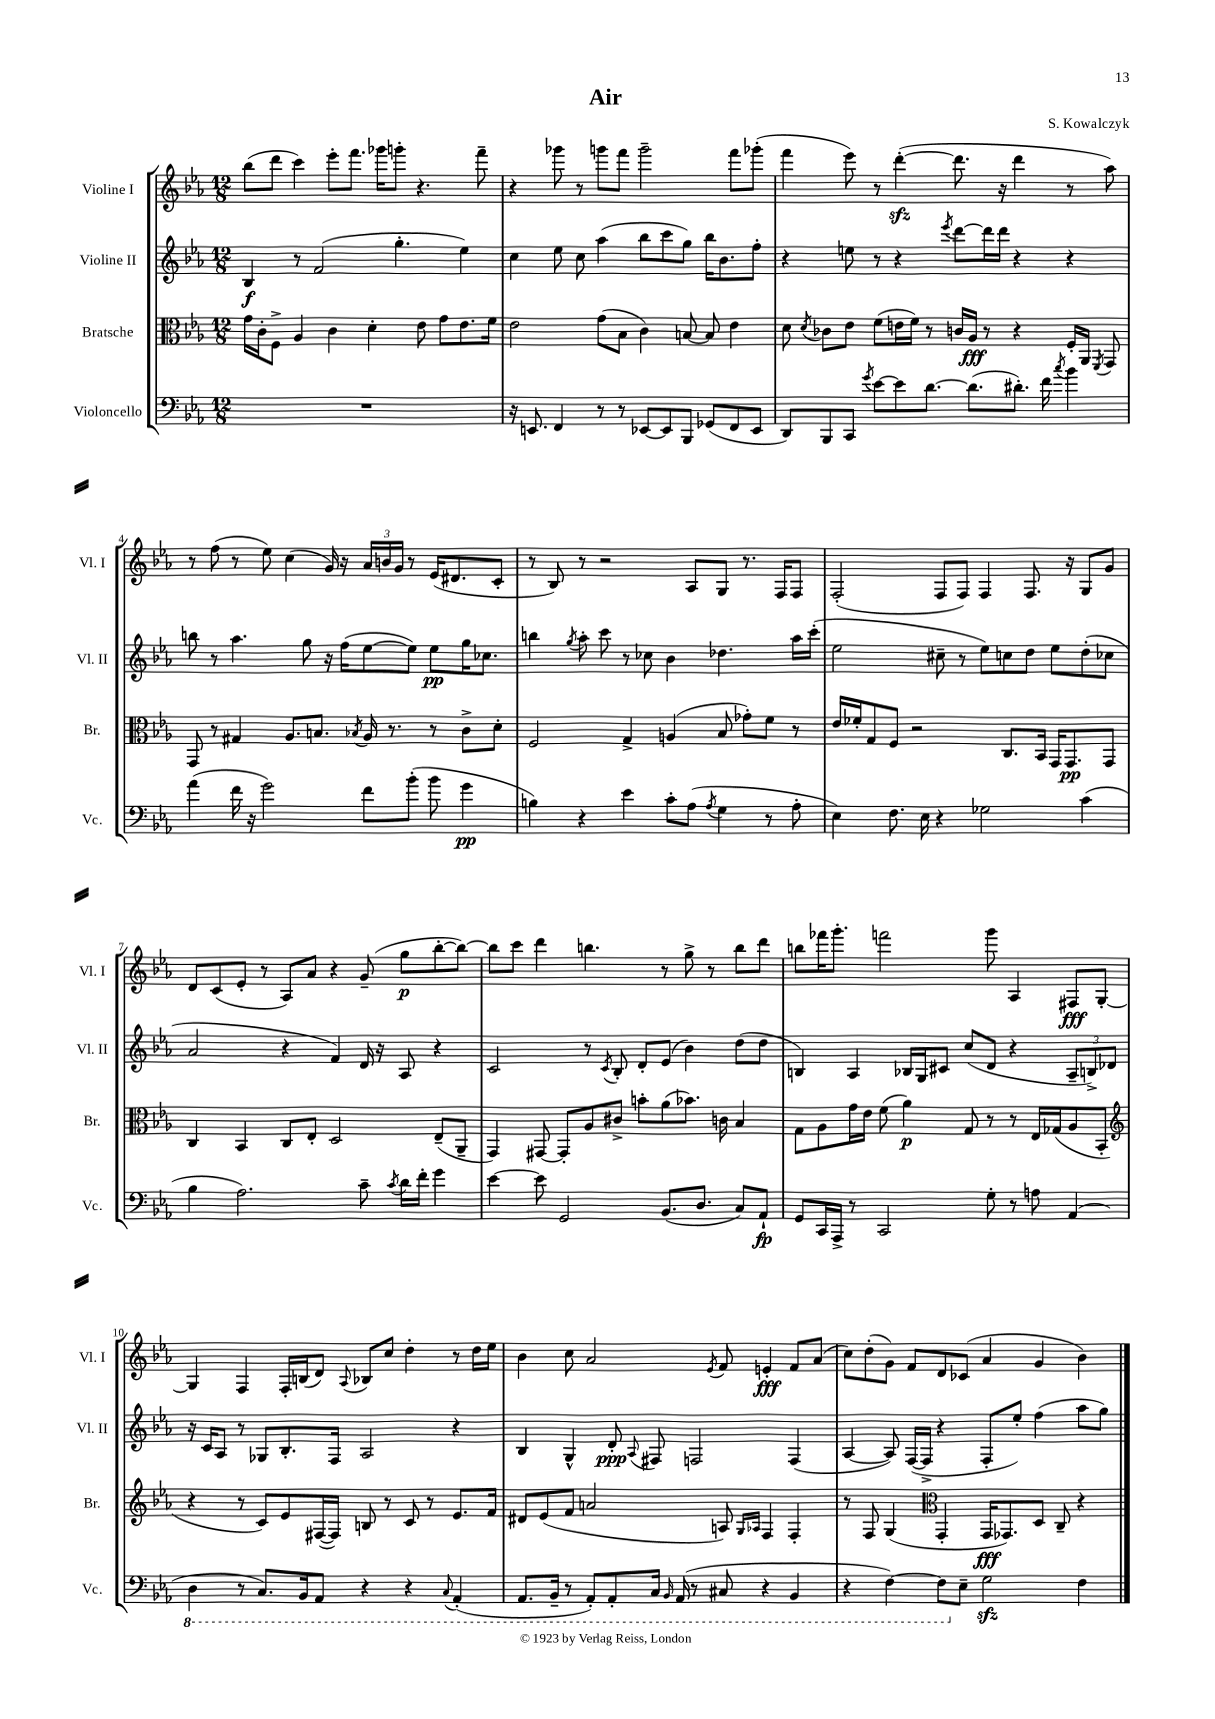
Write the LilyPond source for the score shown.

\header { title = "Air" composer = "S. Kowalczyk" }
<<
\new StaffGroup <<
\new Staff = "s0" \with { instrumentName = "Violine I" shortInstrumentName = "Vl. I" } {
    \clef treble \key ees \major \numericTimeSignature \time 12/8
    \autoBeamOff bes''8[( d'''8] c'''4) ees'''8[-. f'''8.] ges'''16[ g'''8]-. r4. f'''8-- |
    r4 ges'''8 r8 g'''8[ f'''8] g'''2-- f'''8[ ges'''8]-.( |
    f'''4 ees'''8) r8 d'''4~-.\sfz( d'''8. r16 d'''4 r8 aes''8) |
    r8 f''8( r8 ees''8) c''4( g'16) r16 \tuplet 3/2 { aes'16[ b'16 g'16] } r8 ees'16[( dis'8. c'8]-. |
    r8 bes8) r8 r2 aes8[ g8] r8. f16[ f8] |
    f2-.( f8[ f8]) f4 f8. r16 g8[ g'8] |
    d'8[ c'8( ees'8]-. r8 aes8[) aes'8] r4 g'8--( g''8[\p bes''8~-. bes''8]~) |
    bes''8[ c'''8] d'''4 b''4. r8 g''8-> r8 b''8[ d'''8] |
    b''8[ fes'''16 g'''8.]-. f'''2 g'''8 aes4 fis8[\fff g8]~-. |
    g4 f4 f16[-. b16( d'8]) \appoggiatura { aes8 } bes8[ c''8] d''4-. r8 d''16[ ees''16] |
    bes'4 c''8 aes'2 \acciaccatura { ees'8 } f'8 e'4-.\fff f'8[ aes'8]( |
    c''8[) d''8-.( g'8]) f'8[ d'8 ces'8]( aes'4 g'4 bes'4) \bar "|." |
}
\new Staff = "s1" \with { instrumentName = "Violine II" shortInstrumentName = "Vl. II" } {
    \clef treble \key ees \major \numericTimeSignature \time 12/8
    \autoBeamOff bes4\f r8 f'2( g''4.-. ees''4) |
    c''4 ees''8 c''8 aes''4( bes''8[ c'''8 g''8]) bes''16[ bes'8. f''8]-. |
    r4 e''8 r8 r4 \acciaccatura { ees'''8 } d'''8[~ d'''16 d'''16] r4 r4 |
    b''8 r8 aes''4. g''8 r16 f''16[( ees''8~ ees''8]) ees''8[\pp g''16 ces''8.] |
    b''4 \acciaccatura { g''8 } aes''8-. c'''8 r8 ces''8 bes'4 des''4. aes''16[ c'''16]-.( |
    ees''2 cis''8-- r8 ees''8[) c''8 d''8] ees''8[ d''8-.( ces''8] |
    aes'2 r4 f'4) d'16 r16 aes8 r4 |
    c'2 r8 \acciaccatura { c'8 } bes8-. d'8[-. ees'8]( bes'4) d''8[( d''8] |
    b4) aes4 bes16[ g16 cis'8] c''8[( d'8] r4 \tuplet 3/2 { aes8[-- b8->) des'8] } |
    r16 c'16[ aes8] r8 ges8[ bes8.-. f16] aes2 r4 |
    bes4 g4-^ d'8-.\ppp \appoggiatura { aes8 } fis8 f2 f4( |
    aes4~ aes8) f16[~( f16]-> r4 f8[-. ees''8]-.) f''4( aes''8[ g''8]) \bar "|." |
}
\new Staff = "s2" \with { instrumentName = "Bratsche" shortInstrumentName = "Br." } {
    \clef alto \key ees \major \numericTimeSignature \time 12/8
    \autoBeamOff g'16[ c'16-. f8]-> aes4 c'4 d'4-. ees'8 g'8[ ees'8. f'16] |
    ees'2 g'8[( bes8] c'4) b8~ b8 ees'4 |
    d'8 \acciaccatura { d'8 } ces'8[ ees'8] f'8[( e'16 f'16]) r8 c'16[ aes16]\fff r8 r4 f16[-. aes,16] \acciaccatura { f,8 } g,8 |
    g,8 r8 gis4 aes8.[ b8.] \acciaccatura { bes8 } aes16 r8. r8 c'8[-> d'8]-. |
    f2 g4-> a4( bes8 ges'8[-.) f'8] r8 |
    ees'16[ fes'16-. g8 f8] r2 c8.[ bes,16] g,16[ g,8.\pp g,8] |
    c4 bes,4 c8[ ees8]-. d2 ees8[--( aes,8]-- |
    g,4) gis,8~ gis,8[-. aes8 cis'8]-> b'8[-. aes'8( bes'8.]) c'16 bes4 |
    g8[ aes8 g'16 ees'16] f'8( aes'4\p) g8 r8 r8 ees16[ ges16( aes8 bes,8]-. |
    \clef treble r4 r8 c'8[) ees'8 fis16~( fis16]) b8 r8 c'8 r8 ees'8.[ f'16] |
    dis'8[ ees'8( f'8] a'2 a8) \grace { g16[ aes16] } f4 f4-. |
    r8 f8 g4( \clef alto g,4-. g,16[\fff ges,8.) d8] c8-- r4 \bar "|." |
}
\new Staff = "s3" \with { instrumentName = "Violoncello" shortInstrumentName = "Vc." } {
    \clef bass \key ees \major \numericTimeSignature \time 12/8
    \autoBeamOff R1. |
    r16 e,8. f,4 r8 r8 ees,8[~ ees,8 bes,,8] ges,8[( f,8 ees,8] |
    d,8[) bes,,8 c,8] \acciaccatura { g'8 } ees'8[~ ees'8 d'8.]~ d'8.[( dis'8.]-.) f'16 \acciaccatura { c''8 } bes'4 |
    aes'4( f'16 r16 g'2) f'8[ bes'8]-.( bes'8 g'4\pp |
    b4) r4 ees'4 c'8[-. aes8]( \acciaccatura { aes8 } g4 r8 aes8-. |
    ees4) f8. ees16 r4 ges2 c'4( |
    bes4 aes2.) c'8-- \acciaccatura { c'8 } d'16[ f'16]-. g'4 |
    ees'4~ ees'8 g,2 bes,8.[( d8.] c8[) aes,8]-!\fp |
    g,8[ c,16 aes,,16]-> r8 c,2 g8-. r8 a8 aes,4( |
    \ottava #-1 d,4 r8 c,8.[) bes,,16 aes,,8] r4 r4 \appoggiatura { c,8 } aes,,4-.( |
    aes,,8.[ bes,,16]-- r8 aes,,8[-.) aes,,8-. c,16] \grace { bes,,16 } aes,,16( r8 cis,8 r4 bes,,4 |
    r4 f,4~) f,8[ \ottava #0 ees8]-- g2\sfz f4 \bar "|." |
}
>>
>>
